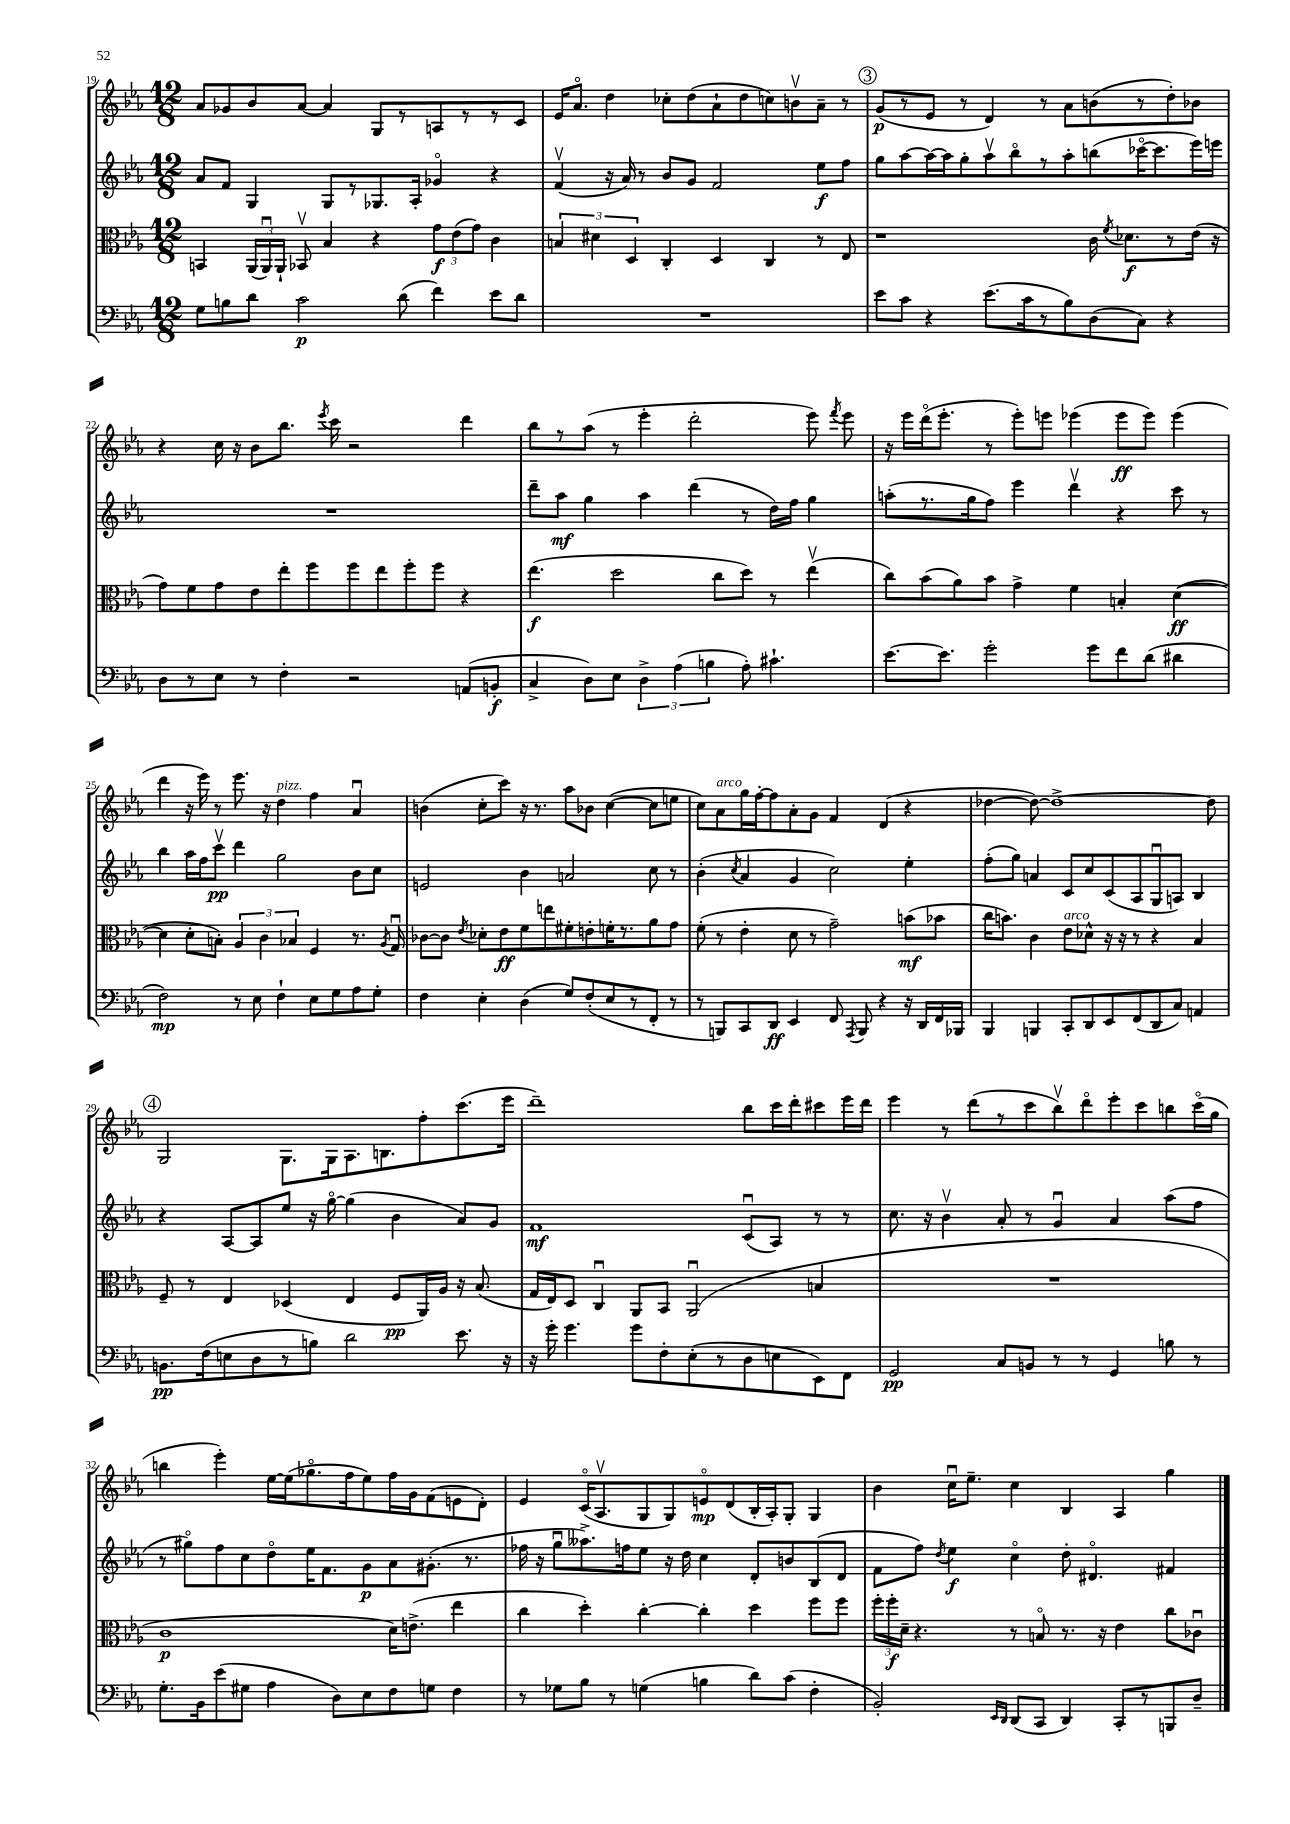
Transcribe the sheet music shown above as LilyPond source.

<<
\new StaffGroup <<
\new Staff = "s0" {
    \clef treble \key ees \major \numericTimeSignature \time 12/8
    \autoBeamOff aes'8[ ges'8 bes'8 aes'8]~ aes'4 g8[ r8 a8 r8 r8 c'8] |
    ees'16[ aes'8.]\flageolet d''4 ces''8[-. d''8( aes'8-! d''8 c''8) b'8\upbow aes'8]-- r8 |
    \mark \markup { \circle "3" } g'8[\p( r8 ees'8] r8 d'4) r8 aes'8[ b'8( r8 d''8-.) bes'8] |
    r4 c''16 r16 bes'8[ bes''8.] \acciaccatura { ees'''8 } c'''16 r2 d'''4 |
    bes''8[ r8 aes''8]( r8 ees'''4-. d'''2-. ees'''8) \acciaccatura { f'''8 } ees'''8 |
    r16 ees'''16[ d'''16\flageolet( ees'''8.]-. r8 ees'''8[-.) e'''8] ees'''4( ees'''8[\ff ees'''8]) ees'''4( |
    d'''4 r16 ees'''16) r8 ees'''8. r16 d''4^\markup { \italic "pizz." } f''4 aes'4\downbow |
    b'4( c''8[-. c'''8]) r16 r8. aes''8[ bes'8] c''4~( c''8[ e''8] |
    c''8[) aes'8^\markup { \italic "arco" } g''16 f''16~-. f''8 aes'8-. g'8] f'4 d'4( r4 |
    des''4~ des''8~) des''1~-> des''8 |
    \mark \markup { \circle "4" } g2 g8.[ g16 aes8. b8. f''8-. c'''8.( ees'''16] |
    d'''1--) bes''8[ c'''16 d'''16-. cis'''8 ees'''16 d'''16] |
    ees'''4 r8 d'''8[( r8 c'''8 bes''8\upbow) d'''8\flageolet ees'''8-. c'''8 b''8 c'''16\flageolet( g''16] |
    b''4 ees'''4-.) ees''16[~ ees''16( ges''8.\flageolet f''16 ees''8) f''16 g'16 f'8( e'8 d'8]-.) |
    ees'4 c'16[\flageolet( aes8.\upbow g8 g8) e'8\flageolet\mp d'8( bes16-. aes16-.) g8]-. g4 |
    bes'4 c''16[\downbow ees''8.]-- c''4 bes4 aes4 g''4 \bar "|." |
}
\new Staff = "s1" {
    \clef treble \key ees \major \numericTimeSignature \time 12/8
    \autoBeamOff aes'8[ f'8] g4 g8[ r8 ges8. aes16]-. ges'4\flageolet r4 |
    f'4\upbow( r16 aes'16) r8 bes'8[ g'8] f'2 ees''8[\f f''8] |
    \mark \markup { \circle "3" } g''8[ aes''8~ aes''16~ aes''16 g''8-. aes''8\upbow bes''8\flageolet r8 aes''8-. b''8( ces'''16~\flageolet ces'''8. ees'''16) e'''16] |
    R1. |
    d'''8[-- aes''8]\mf g''4 aes''4 d'''4( r8 d''16[) f''16] g''4 |
    a''8[-.( r8. g''16 f''8]) ees'''4 d'''4\upbow r4 c'''8 r8 |
    bes''4 aes''16[ f''16 c'''8]\upbow\pp d'''4 g''2 bes'8[ c''8] |
    e'2 bes'4 a'2 c''8 r8 |
    bes'4-.( \acciaccatura { c''8 } aes'4 g'4 c''2) ees''4-. |
    f''8[-.( g''8]) a'4 c'8[ c''8 c'8( aes8 g8\downbow a8]) bes4 |
    \mark \markup { \circle "4" } r4 aes8[~ aes8 ees''8] r16 g''16~\flageolet g''4( bes'4 aes'8[) g'8] |
    f'1\mf c'8[\downbow( aes8]) r8 r8 |
    c''8. r16 bes'4\upbow aes'8-. r8 g'4\downbow aes'4 aes''8[( f''8] |
    r8 gis''8[\flageolet) f''8 c''8 d''8\flageolet ees''16 f'8. g'8\p aes'8 gis'8.]-.( r8. |
    fes''16 r16 g''8[\downbow aeses''8.->) f''16 ees''8] r16 d''16 c''4 d'8[-. b'8 bes8( d'8] |
    f'8[ f''8]) \acciaccatura { d''8 } ees''4\f c''4\flageolet d''8-. dis'4.\flageolet fis'4 \bar "|." |
}
\new Staff = "s2" {
    \clef alto \key ees \major \numericTimeSignature \time 12/8
    \autoBeamOff b,4 \tuplet 3/2 { aes,16[( aes,16\downbow) aes,16]-! } bes,8\upbow bes4 r4 \tuplet 3/2 { g'8[\f ees'8( g'8]) } c'4 |
    \tuplet 3/2 { b4 dis'4 d4 } c4-. d4 c4 r8 ees8 |
    \mark \markup { \circle "3" } r1 c'16 \acciaccatura { f'8 } des'8.[\f r8 ees'16]( r16 |
    g'8[) f'8 g'8 ees'8 ees''8-. f''8 f''8 ees''8 f''8-. f''8] r4 |
    ees''4.\f( d''2 c''8[ d''8]) r8 ees''4\upbow( |
    c''8[) bes'8( aes'8) bes'8] g'4-> f'4 b4-. d'4~\ff( |
    d'4 d'8[-. b8]-.) \tuplet 3/2 { aes4 c'4 bes4 } f4 r8. \acciaccatura { aes8 } g16\downbow |
    ces'8[~ ces'8] \acciaccatura { ees'8 } des'8[-. ees'8\ff f'8 e''8 fis'8-. e'8-. f'16-. r8. aes'8 g'8] |
    f'8-.( r8 ees'4-. d'8 r8 g'2--) b'8[\mf( bes'8] |
    c''16[ b'8.]) c'4 ees'8[^\markup { \italic "arco" } des'8]-^ r16 r16 r8 r4 bes4 |
    \mark \markup { \circle "4" } f8-- r8 ees4 des4( ees4 f8[\pp aes,16) aes16] r16 bes8.( |
    g16[ ees16) d8] c4\downbow aes,8[ bes,8] aes,2\downbow( b4 |
    R1. |
    c'1\p d'16[) e'8.]->( ees''4 |
    c''4 d''4-.) c''4~-. c''4-. d''4 f''8[ f''8] |
    \tuplet 3/2 { f''16[-. f''16-.\f d'16]-- } r4. r8 b8\flageolet r8. r16 ees'4 c''8[ ces'8]\downbow \bar "|." |
}
\new Staff = "s3" {
    \clef bass \key ees \major \numericTimeSignature \time 12/8
    \autoBeamOff g8[ b8 d'8] c'2\p d'8( f'4) ees'8[ d'8] |
    R1. |
    \mark \markup { \circle "3" } ees'8[ c'8] r4 ees'8.[( c'16 r8 bes8) d8( c8]) r4 |
    d8[ r8 ees8] r8 f4-. r2 a,8[( b,8]-.\f |
    c4-> d8[) ees8] \tuplet 3/2 { d4-> aes4( b4 } aes8-.) cis'4.-! |
    ees'8.[~ ees'8.] g'2-. g'8[ f'8 d'8]( dis'4 |
    f2\mp) r8 ees8 f4-! ees8[ g8 aes8 g8]-. |
    f4 ees4-. d4( g8[) f8-.( ees8 r8 f,8]-. r8 |
    r8 b,,8[) c,8 d,8]\ff ees,4 f,8 \acciaccatura { aes,,8 } b,,8 r4 r16 d,16[ f,16 bes,,16] |
    bes,,4 b,,4 c,8[-. d,8 ees,8 f,8( d,8 c8]) a,4 |
    \mark \markup { \circle "4" } b,8.[\pp f16( e8 d8 r8 b8]) d'2 ees'8. r16 |
    r16 g'16-. g'4. g'8[ f8-. ees8-.( r8 d8 e8 ees,8) f,8] |
    g,2\pp c8[ b,8] r8 r8 g,4 b8 r8 |
    g8.[-. bes,16 ees'8( gis8] aes4 d8[) ees8 f8 g8] f4 |
    r8 ges8[ bes8] r8 g4( b4 d'8[) c'8]( f4-. |
    bes,2-.) \grace { ees,16[ d,16] } d,8[( c,8] d,4) c,8[-. r8 b,,8 d8]-- \bar "|." |
}
>>
>>
\layout { \context { \Score currentBarNumber = #19 } }
